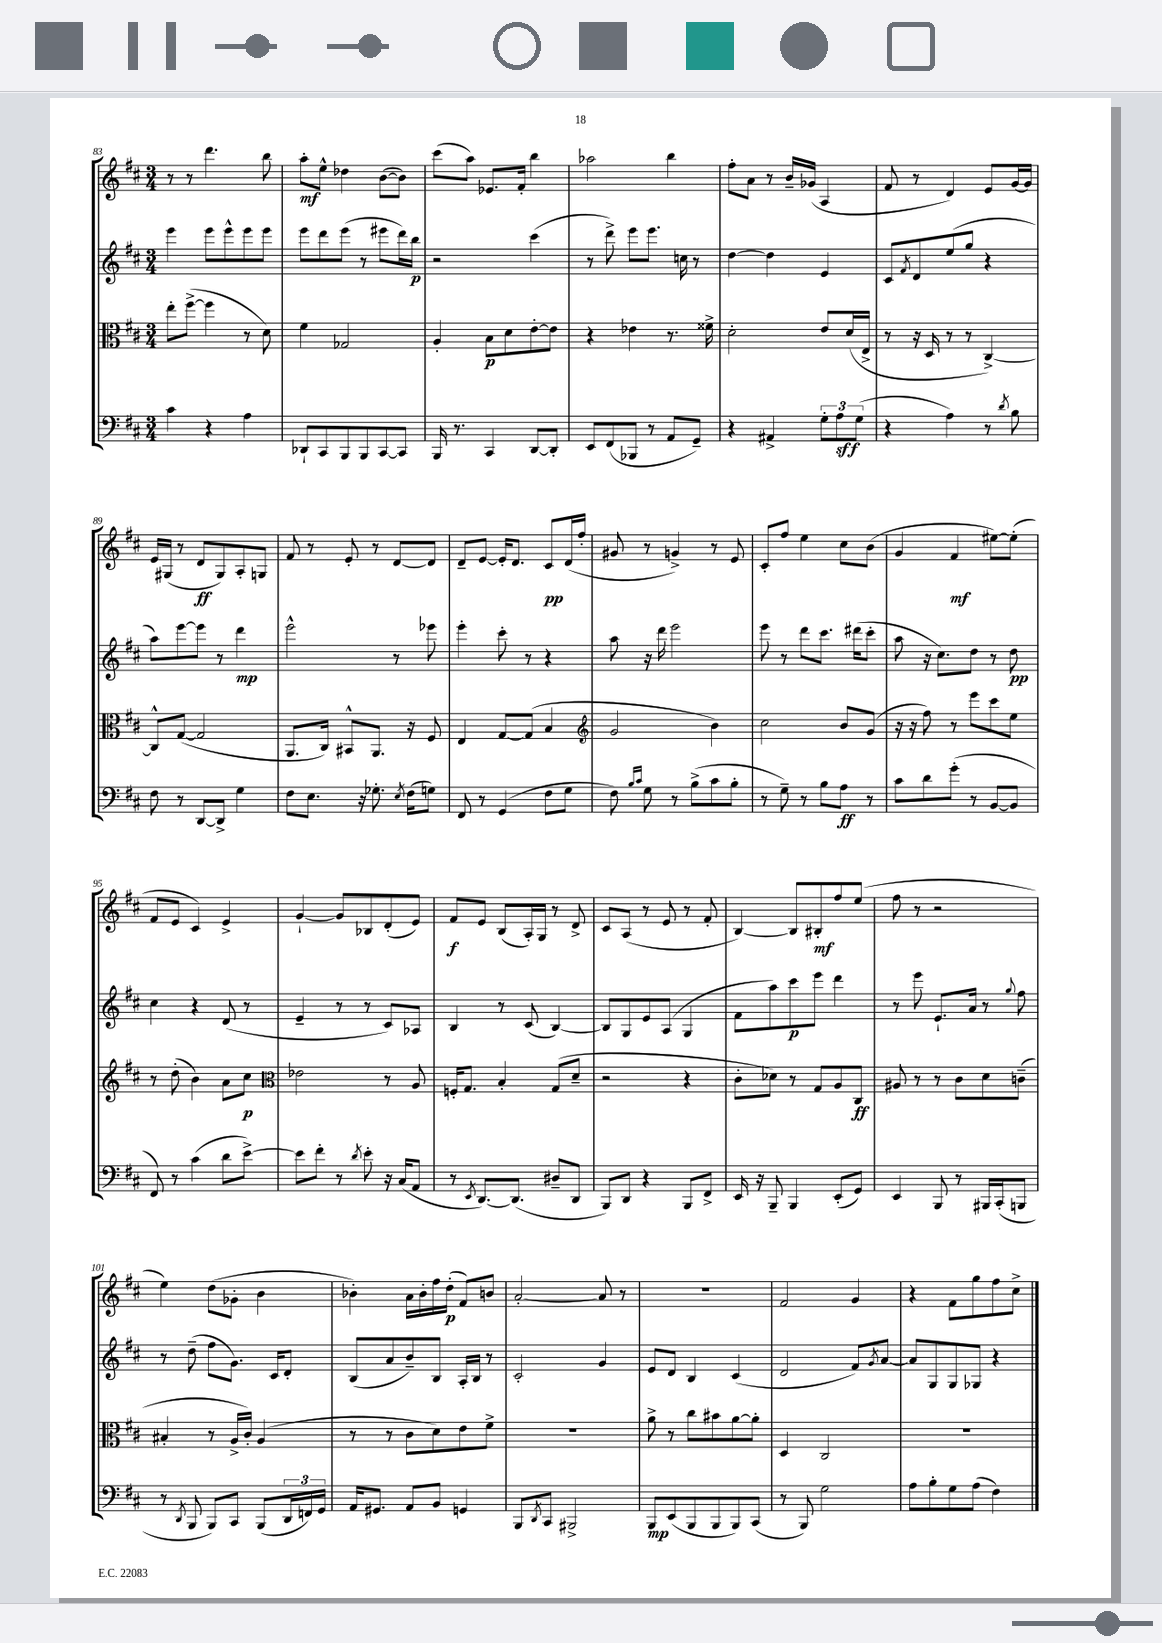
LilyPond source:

<<
\new StaffGroup <<
\new Staff = "s0" {
    \clef treble \key d \major \numericTimeSignature \time 3/4
    r8 r8 d'''4. b''8 |
    a''8-.\mf e''8-^ des''4 b'8~( b'8) |
    cis'''8( a''8) ees'8. fis'16-. b''4 |
    aes''2 b''4 |
    fis''8-. a'8 r8 b'16-- ges'16( a4 |
    fis'8 r8 d'4) e'8 g'16~ g'16 |
    e'16 gis16( r8 d'8\ff gis8) a8-. g8 |
    fis'8 r8 e'8-. r8 d'8~ d'8 |
    d'8-- e'8~ e'16-. d'8. cis'8\pp d'16( fis''16-. |
    gis'8 r8 g'4->) r8 e'8 |
    cis'8-. fis''8 e''4 cis''8 b'8( |
    g'4 fis'4\mf eis''8~) eis''8-.( |
    fis'8 e'8 cis'4) e'4-> |
    g'4~-! g'8 bes8 d'8-.( e'8) |
    fis'8\f e'8 b8( a16-.) g16 r8 d'8-> |
    cis'8 a8( r8 e'8 r8 fis'8-. |
    b4~) b8 bis8-.\mf fis''8 e''8( |
    fis''8 r8 r2 |
    e''4) d''8( ges'8-. b'4 |
    bes'4-.) a'16 bes'16-. fis''16 d''16-.\p( fis'8) b'8 |
    a'2~-. a'8 r8 |
    R2. |
    fis'2 g'4 |
    r4 fis'8 g''8 fis''8 cis''8-> \bar "|." |
}
\new Staff = "s1" {
    \clef treble \key d \major \numericTimeSignature \time 3/4
    e'''4 e'''8 e'''8-^ e'''8 e'''8 |
    e'''8 d'''8 e'''8( r8 eis'''8 d'''16) b''16\p |
    r2 cis'''4( |
    r8 d'''8->) e'''8 e'''8. c''16 r8 |
    d''4~ d''4 e'4 |
    cis'8 \acciaccatura { fis'8 } d'8 e''8( g''8 r4 |
    a''8) e'''8~ e'''8 r8 d'''4\mp |
    e'''2-^ r8 ees'''8 |
    e'''4-. cis'''8-. r8 r4 |
    a''8 r16 d'''16 e'''2 |
    e'''8 r8 d'''8 cis'''8. dis'''16( cis'''8-. |
    a''8 r16 cis''8.) d''8 r8 d''8\pp |
    cis''4 r4 d'8( r8 |
    e'4-- r8 r8 cis'8) aes8 |
    b4 r8 cis'8( b4~) |
    b8 g8 e'8 a8( g4 |
    fis'8 a''8) cis'''8\p e'''8 d'''4 |
    r8 e'''8 e'8.-! a'16 r8 \appoggiatura { g''8 } fis''8 |
    r8 d''8--( fis''8 g'8.) cis'16 d'8-. |
    b8( a'8 b'8--) b8 a16-. b16 r8 |
    cis'2-. g'4 |
    e'8 d'8 b4 cis'4( |
    d'2 fis'8) \acciaccatura { g'8 } a'8~ |
    a'8 g8 g8 ges8 r4 \bar "|." |
}
\new Staff = "s2" {
    \clef alto \key d \major \numericTimeSignature \time 3/4
    e''8-. fis''8~->( fis''4 r8 d'8) |
    fis'4 ges2 |
    a4-. b8\p d'8 e'8~-. e'8 |
    r4 ees'4 r8. fisis'16-> |
    d'2-. e'8 d'16( e16-> |
    r8 r16 d16 r8 r8 cis4~->) |
    cis8-^ g8~( g2 |
    a,8. cis16) bis,8-^ a,8. r16 fis8 |
    e4 g8~ g8( b4 |
    \clef treble g'2 b'4) |
    cis''2 b'8 g'8( |
    r16 r16 fis''8) r8 e'''8 cis'''8 e''8 |
    r8 d''8-.( b'4) a'8 cis''8\p |
    \clef alto ees'2 r8 a8 |
    f16-. g8. b4-. g8( d'8-- |
    r2 r4 |
    cis'8-. des'8) r8 g8 a8 cis8\ff |
    ais8 r8 r8 cis'8 d'8 c'8--( |
    bis4-. r8 a16-> cis'16-.) a4( |
    r8 r8 cis'8 d'8) e'8 fis'8-> |
    R2. |
    a'8-> r8 cis''8 bis'8 a'8~ a'8-. |
    d4 cis2 |
    R2. \bar "|." |
}
\new Staff = "s3" {
    \clef bass \key d \major \numericTimeSignature \time 3/4
    cis'4 r4 a4 |
    des,8-! cis,8 b,,8 b,,8 cis,8~ cis,8 |
    b,,16 r8. cis,4 d,8~ d,8-. |
    e,8 fis,8( bes,,8 r8 a,8 g,8--) |
    r4 ais,4-> \tuplet 3/2 { g8-. a8\sff g8( } |
    r4 a4) r8 \acciaccatura { d'8 } b8 |
    fis8 r8 d,8~ d,8-> g4 |
    fis8 e8. r16 ges8.-. \acciaccatura { e8 } fis16( g8) |
    fis,8 r8 g,4( fis8 g8 |
    fis8) \grace { b16 cis'16 } g8 r8 b8->( cis'8 b8-. |
    r8 g8--) r8 b8 a8\ff r8 |
    cis'8 d'8 g'8-.( r8 b,8~ b,8 |
    fis,8) r8 cis'4( d'8 e'8~->) |
    e'8 fis'8-. r8 \acciaccatura { d'8 } e'8-. r16 cis16( a,8 |
    r8 \acciaccatura { e,8 } d,8.~) d,8.( dis8-- d,8 |
    b,,8) d,8 r4 b,,8 fis,8-> |
    e,16 r16 b,,8-- b,,4 e,8-.( g,8) |
    e,4 b,,8 r8 bis,,16 cis,16-.( b,,8 |
    r8 \acciaccatura { d,8 } b,,8 b,,8) cis,8 b,,8( \tuplet 3/2 { d,16 f,16) g,16 } |
    a,16 gis,8. a,8 b,8 g,4 |
    b,,8 \acciaccatura { d,8 } cis,8 bis,,2-> |
    b,,8\mp e,8( b,,8 b,,8 b,,8) cis,8( |
    r8 b,,8) g2 |
    a8 b8-. g8 a8( fis4) \bar "|." |
}
>>
>>
\layout { \context { \Score currentBarNumber = #83 } }
